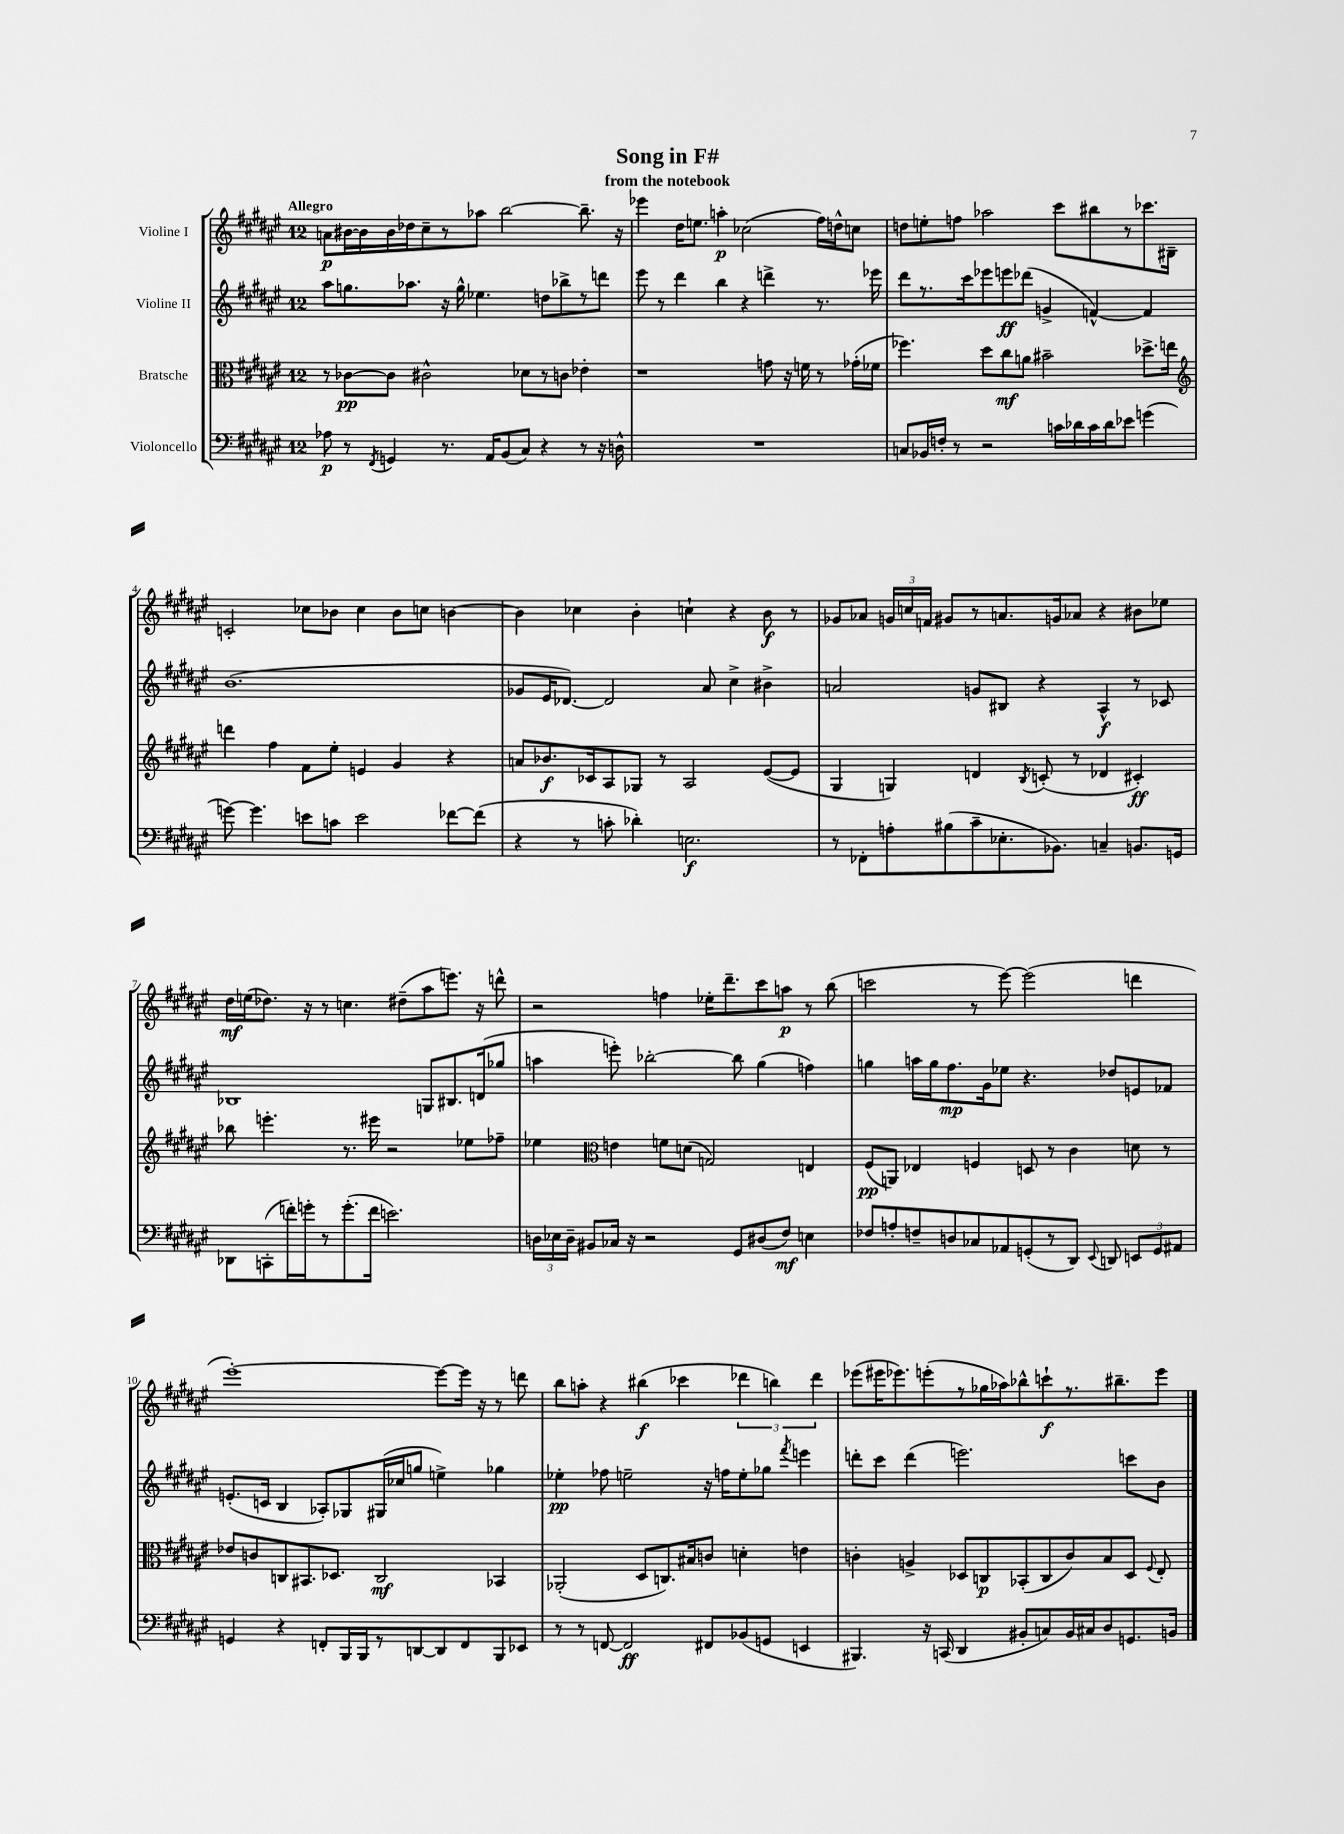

**kern	**dynam	**kern	**dynam	**kern	**dynam	**kern	**dynam
*part4	*part4	*part3	*part3	*part2	*part2	*part1	*part1
*staff4	*staff4	*staff3	*staff3	*staff2	*staff2	*staff1	*staff1
*I"Violoncello	*	*I"Bratsche	*	*I"Violine II	*	*I"Violine I	*
*clefF4	*	*clefC3	*	*clefG2	*	*clefG2	*
*k[f#c#g#d#a#e#]	*	*k[f#c#g#d#a#e#]	*	*k[f#c#g#d#a#e#]	*	*k[f#c#g#d#a#e#]	*
*M12/8	*	*M12/8	*	*M12/8	*	*M12/8	*
=1	=1	=1	=1	=1	=1	=1	=1
!	!	!	!	!	!	!LO:TX:a:B:t=Allegro	!
8A-X\	p	8r	.	8aa#\L	.	8an\L	p
8r	.	[8c-X\L	pp	8.ggn\	.	[16b#X\L	.
.	.	.	.	.	.	16b#\]	.
8qFF#/	.	.	.	.	.	.	.
4GGn/	.	8c-\J]	.	.	.	16b#\	.
.	.	.	.	8.aa-X\J	.	16dd-X\J	.
.	.	2c#X^^\	.	.	.	8cc#~\	.
8.r	.	.	.	16r	.	8r	.
.	.	.	.	16gg^^\	.	.	.
.	.	.	.	4.ee-X\	.	8aa-X\J	.
16AA#/KL	.	.	.	.	.	.	.
(8BB/	.	.	.	.	.	[2bb\	.
8C#/J)	.	8d-X\L	.	.	.	.	.
4r	.	8r	.	8ddn\L	.	.	.
.	.	8cn\J	.	8bb-X^\	.	.	.
8r	.	4e-X'\	.	8r	.	8.bb~\]	.
16r	.	.	.	8dddn\J	.	.	.
16Dn^^\	.	.	.	.	.	16r	.
=2	=2	=2	=2	=2	=2	=2	=2
1.r	.	1r	.	8eee#\	.	4eee-X\	.
.	.	.	.	8r	.	.	.
.	.	.	.	4ddd#\	.	16dd#\KL	.
.	.	.	.	.	.	8.een\J	.
.	.	.	.	4bb\	.	4aan'\	p
.	.	.	.	4r	.	(2cc-X\	.
.	.	8gn\	.	4dddn^\	.	.	.
.	.	16r	.	.	.	.	.
.	.	16fn\	.	.	.	.	.
.	.	8r	.	8.r	.	16ff#\LL)	.
.	.	.	.	.	.	16ddn^^\J	.
.	.	(16g-X'\LL	.	.	.	8ccn\J	.
.	.	16f-X\JJ	.	16eee-X\	.	.	.
=3	=3	=3	=3	=3	=3	=3	=3
8Cn/L	.	4.ff-X\)	.	8ddd#\L	.	8ddn\L	.
16BB-X/L	.	.	.	8.r	.	8een'\	.
16Fn'/JJ	.	.	.	.	.	.	.
8r	.	.	.	.	.	8ffn\J	.
.	.	.	.	16ccc#\k	.	.	.
2r	.	8dd#\L	.	8eee-X\	.	2aa-X\	.
.	.	8cc#\	mf	8eeen\	ff	.	.
.	.	8an\J	.	(8ddd-X\J	.	.	.
.	.	2b#X~\	.	4gn^/	.	.	.
16cn\LL	.	.	.	.	.	8ccc#\L	.
16d-X\	.	.	.	.	.	.	.
16c\	.	.	.	[4fn^^/)	.	8bb#X\	.
16d-\J	.	.	.	.	.	.	.
8e-X\J	.	.	.	.	.	8r	.
(4gn\	.	8.dd-X^\L	.	4f/]	.	8.ccc-X\	.
.	.	16een\Jk	.	.	.	16B#X~\Jk	.
!!LO:LB:g=z
=4	=4	=4	=4	=4	=4	=4	=4
*	*	*clefG2	*	*	*	*	*
[8gn\)	.	4dddn\	.	(1.b	.	2cn'/	.
4.g\]	.	.	.	.	.	.	.
.	.	4ff#\	.	.	.	.	.
8en\L	.	8f#\L	.	.	.	8cc-X\L	.
8cn\J	.	8ee#'\J	.	.	.	8b-X\J	.
2e\	.	4en/	.	.	.	4cc-\	.
.	.	4g#/	.	.	.	8b-\L	.
.	.	.	.	.	.	8ccn\J	.
[8f-X\L	.	4r	.	.	.	[4bn\	.
(8f-\J]	.	.	.	.	.	.	.
=5	=5	=5	=5	=5	=5	=5	=5
4r	.	8an/L	.	8g-X/L	.	4b\]	.
.	.	8.b-X/	f	16e#/K	.	.	.
.	.	.	.	[8.d-X/J)	.	.	.
8r	.	.	.	.	.	4cc-X\	.
.	.	16c-X/k	.	.	.	.	.
8cn'\	.	8A#/	.	2d-/]	.	.	.
4d-X'\)	.	8G-X/J	.	.	.	4b'\	.
.	.	8r	.	.	.	.	.
2.En\	f	2A#/	.	.	.	4ccn`\	.
.	.	.	.	8a#/	.	.	.
.	.	.	.	4cc#^\	.	4r	.
.	.	([8e#/L	.	4b#X^\	.	8b\	f
.	.	8e#/J]	.	.	.	8r	.
=6	=6	=6	=6	=6	=6	=6	=6
8r	.	4G#/	.	2an/	.	8g-X/L	.
8FF-X'\L	.	.	.	.	.	8a-X/J	.
8An'\	.	4Gn/)	.	.	.	24gn/LL	.
.	.	.	.	.	.	24ccn/	.
.	.	.	.	.	.	24fn/JJ	.
(8B#X\	.	.	.	.	.	8g#X/L	.
8c#~\	.	4dn/	.	8gn/L	.	8r	.
8.E-X'\	.	.	.	8B#X/J	.	8.an/	.
.	.	8qB/	.	.	.	.	.
.	.	(8cn'/	.	4r	.	.	.
8.BB-X\J)	.	.	.	.	.	16gn/k	.
.	.	8r	.	.	.	8a-X/J	.
4Cn~/	.	4d-X/	.	4A#^^/	f	4r	.
8.BBn/L	.	4c#X'/)	ff	8r	.	8b#X\L	.
.	.	.	.	8c-X/	.	8ee-X\J	.
16GGn/Jk	.	.	.	.	.	.	.
!!LO:LB:g=z
=7	=7	=7	=7	=7	=7	=7	=7
8DD-X\L	.	8bb-X\	.	1B-X	.	16dd#\LL	mf
.	.	.	.	.	.	(16een\J	.
(8CCn'\	.	4.eeen'\	.	.	.	8.dd-X\J)	.
16fn'\L)	.	.	.	.	.	.	.
16gn'\J	.	.	.	.	.	16r	.
8r	.	.	.	.	.	8r	.
(8.g'\	.	8.r	.	.	.	4.ccn\	.
16f\Jk	.	16eee#X\	.	.	.	.	.
2.en\)	.	2r	.	.	.	.	.
.	.	.	.	.	.	(8dd#X~\L	.
.	.	.	.	8Gn/L	.	8aa#\	.
.	.	.	.	8.B#X/	.	8.eeen\J)	.
.	.	8ee-X\L	.	.	.	.	.
.	.	.	.	(16dn/k	.	16r	.
.	.	8ff-X~\J	.	8gg-X/J	.	8dddn^^\	.
=8	=8	=8	=8	=8	=8	=8	=8
24Dn\LL	.	4ee-X\	.	4aan\	.	2r	.
24E-X\	.	.	.	.	.	.	.
24D~\JJ	.	.	.	.	.	.	.
8BB#X/L	.	.	.	.	.	.	.
*	*	*clefC3	*	*	*	*	*
16C-X/Jk	.	4en\	.	8eeen'\)	.	.	.
16r	.	.	.	.	.	.	.
2r	.	.	.	[2bb-X'\	.	.	.
.	.	8fn\L	.	.	.	4ffn\	.
.	.	(8dn\J	.	.	.	.	.
.	.	2Gn/)	.	.	.	16ee-X'\KL	.
.	.	.	.	.	.	8.ddd#~\	.
8GG#/L	.	.	.	8bb-\]	.	.	.
(8D#X/	.	.	.	(4gg#\	.	8ccc#\	.
8F#/J)	mf	.	.	.	.	8aan\J	p
4En\	.	4En/	.	4ffn\)	.	8r	.
.	.	.	.	.	.	(8bb\	.
=9	=9	=9	=9	=9	=9	=9	=9
8F-X/L	.	(8F#/L	pp	4ggn\	.	2cccn\	.
8An'/	.	8AAn/J)	.	.	.	.	.
8Fn~/	.	4E-X/	.	16aan\LL	.	.	.
.	.	.	.	16gg\J	.	.	.
8Dn/	.	.	.	8.ff#\	mp	.	.
8C-X/	.	4Fn/	.	.	.	8r	.
.	.	.	.	16g#\k	.	.	.
8AA-X/	.	.	.	8ee-X\J	.	[8eee#\)	.
(8GGn'/	.	8Dn/	.	4.r	.	(2eee#\]	.
8r	.	8r	.	.	.	.	.
8DD#/J)	.	4c#\	.	.	.	.	.
8qqEE#/	.	.	.	.	.	.	.
8DDn/	.	.	.	8dd-X/L	.	.	.
12EEn/L	.	8dn\	.	8en/	.	4dddn\	.
12GG/	.	.	.	.	.	.	.
.	.	8r	.	8f-X/J	.	.	.
12AA#X/J	.	.	.	.	.	.	.
!!LO:LB:g=z
=10	=10	=10	=10	=10	=10	=10	=10
4GGn/	.	8e-X/L	.	(8.en'/L	.	[1eee#')	.
.	.	8cn/	.	.	.	.	.
.	.	.	.	16cn/Jk	.	.	.
4r	.	8Cn/	.	4B/	.	.	.
.	.	8.BB#X/	.	.	.	.	.
8FFn'/L	.	.	.	8A-X'/L)	.	.	.
.	.	8.D-X/J	.	.	.	.	.
16BBB/L	.	.	.	8G-X/	.	.	.
16BBB/J	.	.	.	.	.	.	.
8r	.	2C/	mf	(16G#X/L	.	.	.
.	.	.	.	16cc-X/J	.	.	.
[8DDn/	.	.	.	8ggn/J	.	.	.
8DD/]	.	.	.	4een^\)	.	8eee#\L_	.
8FF/	.	.	.	.	.	16eee#\Jk]	.
.	.	.	.	.	.	16r	.
8BBB/	.	4BB-X/	.	4gg-X\	.	8r	.
8EE-X/J	.	.	.	.	.	8dddn\	.
=11	=11	=11	=11	=11	=11	=11	=11
8r	.	(2AA-X'/	.	4ee-X'\	pp	8bb\L	.
8r	.	.	.	.	.	8aan'\J	.
[8FFn/	.	.	.	8ff-X\	.	4r	.
2FF/]	ff	.	.	2een~\	.	.	.
.	.	8D#/L	.	.	.	(4bb#X\	f
.	.	8.Cn/)	.	.	.	.	.
.	.	.	.	.	.	4ccc-X\	.
.	.	16B#X/k	.	.	.	.	.
8FF#X/L	.	8cn/J	.	16r	.	.	.
.	.	.	.	16ffn\KL	.	.	.
(8BB-X/	.	4dn'\	.	8ee'\	.	6ddd-X\	.
8GGn/J	.	.	.	8gg-X\J	.	.	.
.	.	.	.	.	.	6bbn\)	.
.	.	.	.	8qfff#/	.	.	.
4EEn/	.	4en\	.	4eeen\	.	.	.
.	.	.	.	.	.	6ddd-\	.
=12	=12	=12	=12	=12	=12	=12	=12
4.BBB#X/)	.	4cn'\	.	8dddn'\L	.	(8eee-X\L	.
.	.	.	.	8ccc#\J	.	16eee#X\K	.
.	.	.	.	.	.	8.eee-X\)	.
.	.	4An^/	.	(4ddd\	.	.	.
16r	.	.	.	.	.	(8eeen'\	.
(16CCn/	.	.	.	.	.	.	.
4DD#/	.	8D-X/L	.	2.eeen\)	.	8r	.
.	.	8Cn/	p	.	.	16gg-X\L	.
.	.	.	.	.	.	16aa-X\J)	.
8BB#X'/L	.	(8BB-X'/	.	.	.	8bb-X^^\	.
8Cn/)	.	8C/	.	.	.	8cccn`\	f
16BB#/L	.	8c/)	.	.	.	8.r	.
16C#X/J	.	.	.	.	.	.	.
8D#/	.	8B/	.	.	.	.	.
.	.	.	.	.	.	8.bb#X~\	.
8.GGn/	.	8D-/J	.	8cccn\L	.	.	.
.	.	8qqF#/	.	.	.	.	.
.	.	8E#'/	.	8b\J	.	8eee\J	.
16BBn/Jk	.	.	.	.	.	.	.
==	==	==	==	==	==	==	==
*-	*-	*-	*-	*-	*-	*-	*-
